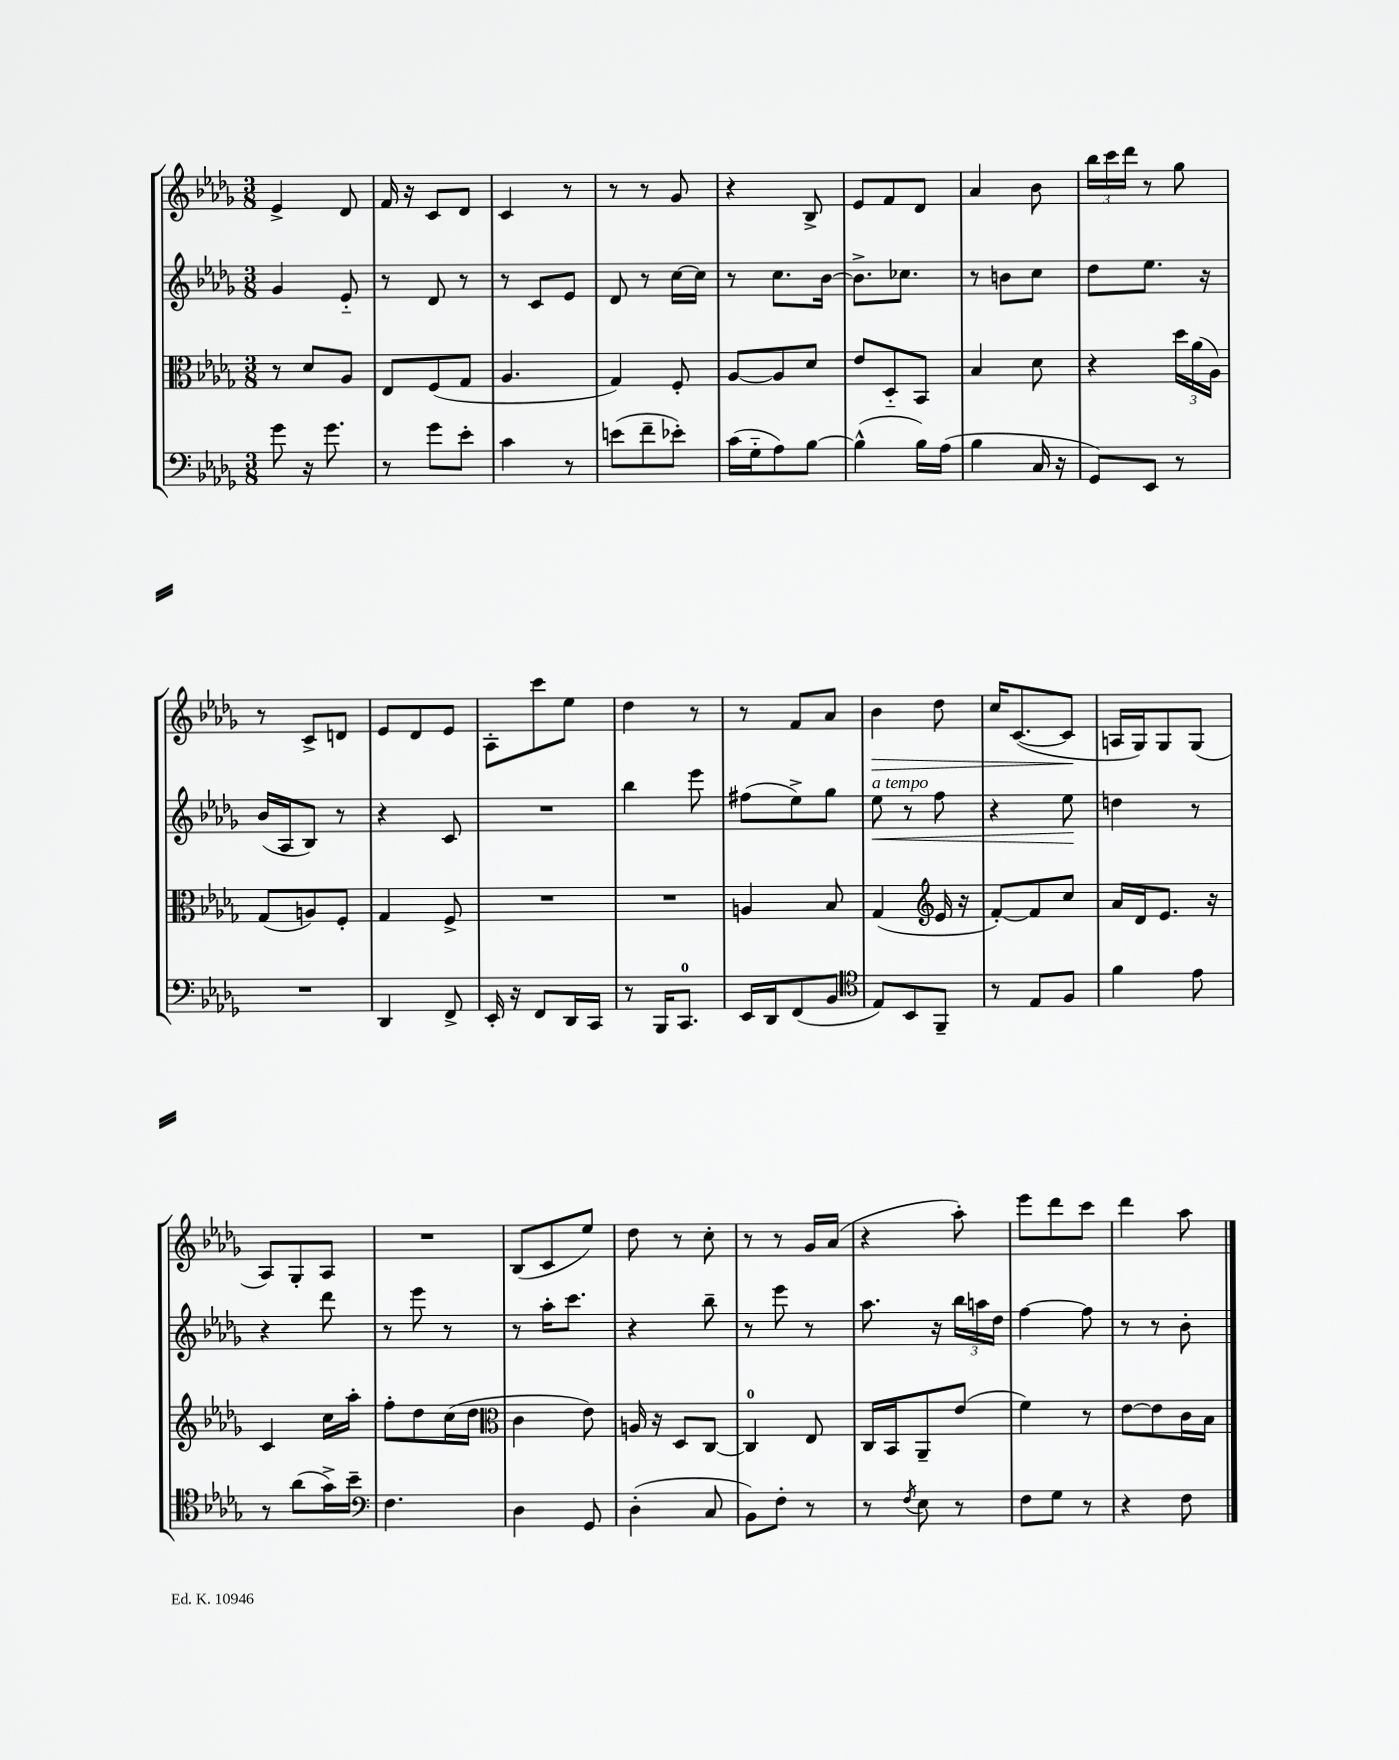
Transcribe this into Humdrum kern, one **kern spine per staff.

**kern	**kern	**kern	**kern
*staff4	*staff3	*staff2	*staff1
*clefF4	*clefC3	*clefG2	*clefG2
*k[b-e-a-d-g-]	*k[b-e-a-d-g-]	*k[b-e-a-d-g-]	*k[b-e-a-d-g-]
*M3/8	*M3/8	*M3/8	*M3/8
8g-	8r	4g-	4e-^
16r	8d-	.	.
8.g-	.	.	.
.	8A-	8e-'~	8d-
=	=	=	=
8r	8E-	8r	16f
.	.	.	16r
8g-	(8F	8d-	8c
8e-'	8G-	8r	8d-
=	=	=	=
4c	4.A-	8r	4c
.	.	8c	.
8r	.	8e-	8r
=	=	=	=
(8e	4G-)	8d-	8r
8f~	.	8r	8r
8e-')	8F'	[16cc	8g-
.	.	16cc]	.
=	=	=	=
(16c	[8A-	8r	4r
16G-'~	.	.	.
8A-)	8A-]	8.cc	.
[8B-	8d-	.	8B-^
.	.	[16b-	.
=	=	=	=
(4B-^^]	8e-	8.b-^]	8e-
.	8D-'~	.	8f
.	.	8.cc-	.
16B-)	8BB-	.	8d-
(16A-	.	.	.
=	=	=	=
4B-	4B-	8r	4a-
.	.	8b	.
16C	8d-	8cc	8b-
16r	.	.	.
=	=	=	=
8GG-)	4r	8dd-	24bb-
.	.	.	24ccc
.	.	.	24ddd-
8EE-	.	8.ee-	8r
8r	24dd-	.	8gg-
.	(24a-	.	.
.	.	16r	.
.	24A-)	.	.
=	=	=	=
4.r	(8G-	(16b-	8r
.	.	16A-	.
.	8A)	8B-)	8c^
.	8F'	8r	8d
=	=	=	=
4DD-	4G-	4r	8e-
.	.	.	8d-
8FF^	8F^	8c	8e-
=	=	=	=
16EE-'	4.r	4.r	8A-'
16r	.	.	.
8FF	.	.	8ccc
16DD-	.	.	8ee-
16CC	.	.	.
=	=	=	=
8r	4.r	4bb-	4dd-
16BBB-	.	.	.
8.CC	.	.	.
.	.	8eee-	8r
=	=	=	=
16EE-	4A	(8ff#	8r
16DD-	.	.	.
(8FF	.	8ee-^)	8f
8BB-	8B-	8gg-	8a-
=	=	=	=
*clefC4	*	*	*
8E-)	(4G-	8ee-	4b-
8BB-	.	8r	.
*	*clefG2	*	*
8FF~	16e-	8ff	8dd-
.	16r	.	.
=	=	=	=
8r	[8f')	4r	16cc
.	.	.	([8.c
8E-	8f]	.	.
8F	8cc	8ee-	8c]
=	=	=	=
4f	16a-	4dd	16A
.	16d-	.	16G-)
.	8.e-	.	8G-
8e-	.	8r	(8G-
.	16r	.	.
=	=	=	=
8r	4c	4r	8A-)
(8a-	.	.	8G-'
16g-^)	16cc	8ddd-	8A-
16b-~	16aa-'	.	.
=	=	=	=
*clefF4	*	*	*
4.F	8ff'	8r	4.r
.	8dd-	8eee-	.
.	(16cc	8r	.
.	16dd-	.	.
=	=	=	=
*	*clefC3	*	*
4D-	4c	8r	(8B-
.	.	16aa-'	8c
.	.	8.ccc	.
8GG-	8e-)	.	8ee-)
=	=	=	=
(4D-'	16A	4r	8dd-
.	16r	.	.
.	8D-	.	8r
8C	[8C	8bb-~	8cc'
=	=	=	=
8BB-)	4C]	8r	8r
8F'	.	8eee-	8r
8r	8E-	8r	16g-
.	.	.	(16a-
=	=	=	=
8r	16C	8.aa-	4r
.	16BB-	.	.
8qF	.	.	.
8E-	8AA-~	.	.
.	.	16r	.
8r	(8e-	24bb-	8aa-')
.	.	24aa	.
.	.	24dd-	.
=	=	=	=
8F	4f)	[4ff	8eee-
8G-	.	.	8ddd-
8r	8r	8ff]	8ccc
=	=	=	=
4r	[8e-	8r	4ddd-
.	8e-]	8r	.
8F	16c	8b-'	8aa-
.	16B-	.	.
==	==	==	==
*-	*-	*-	*-
